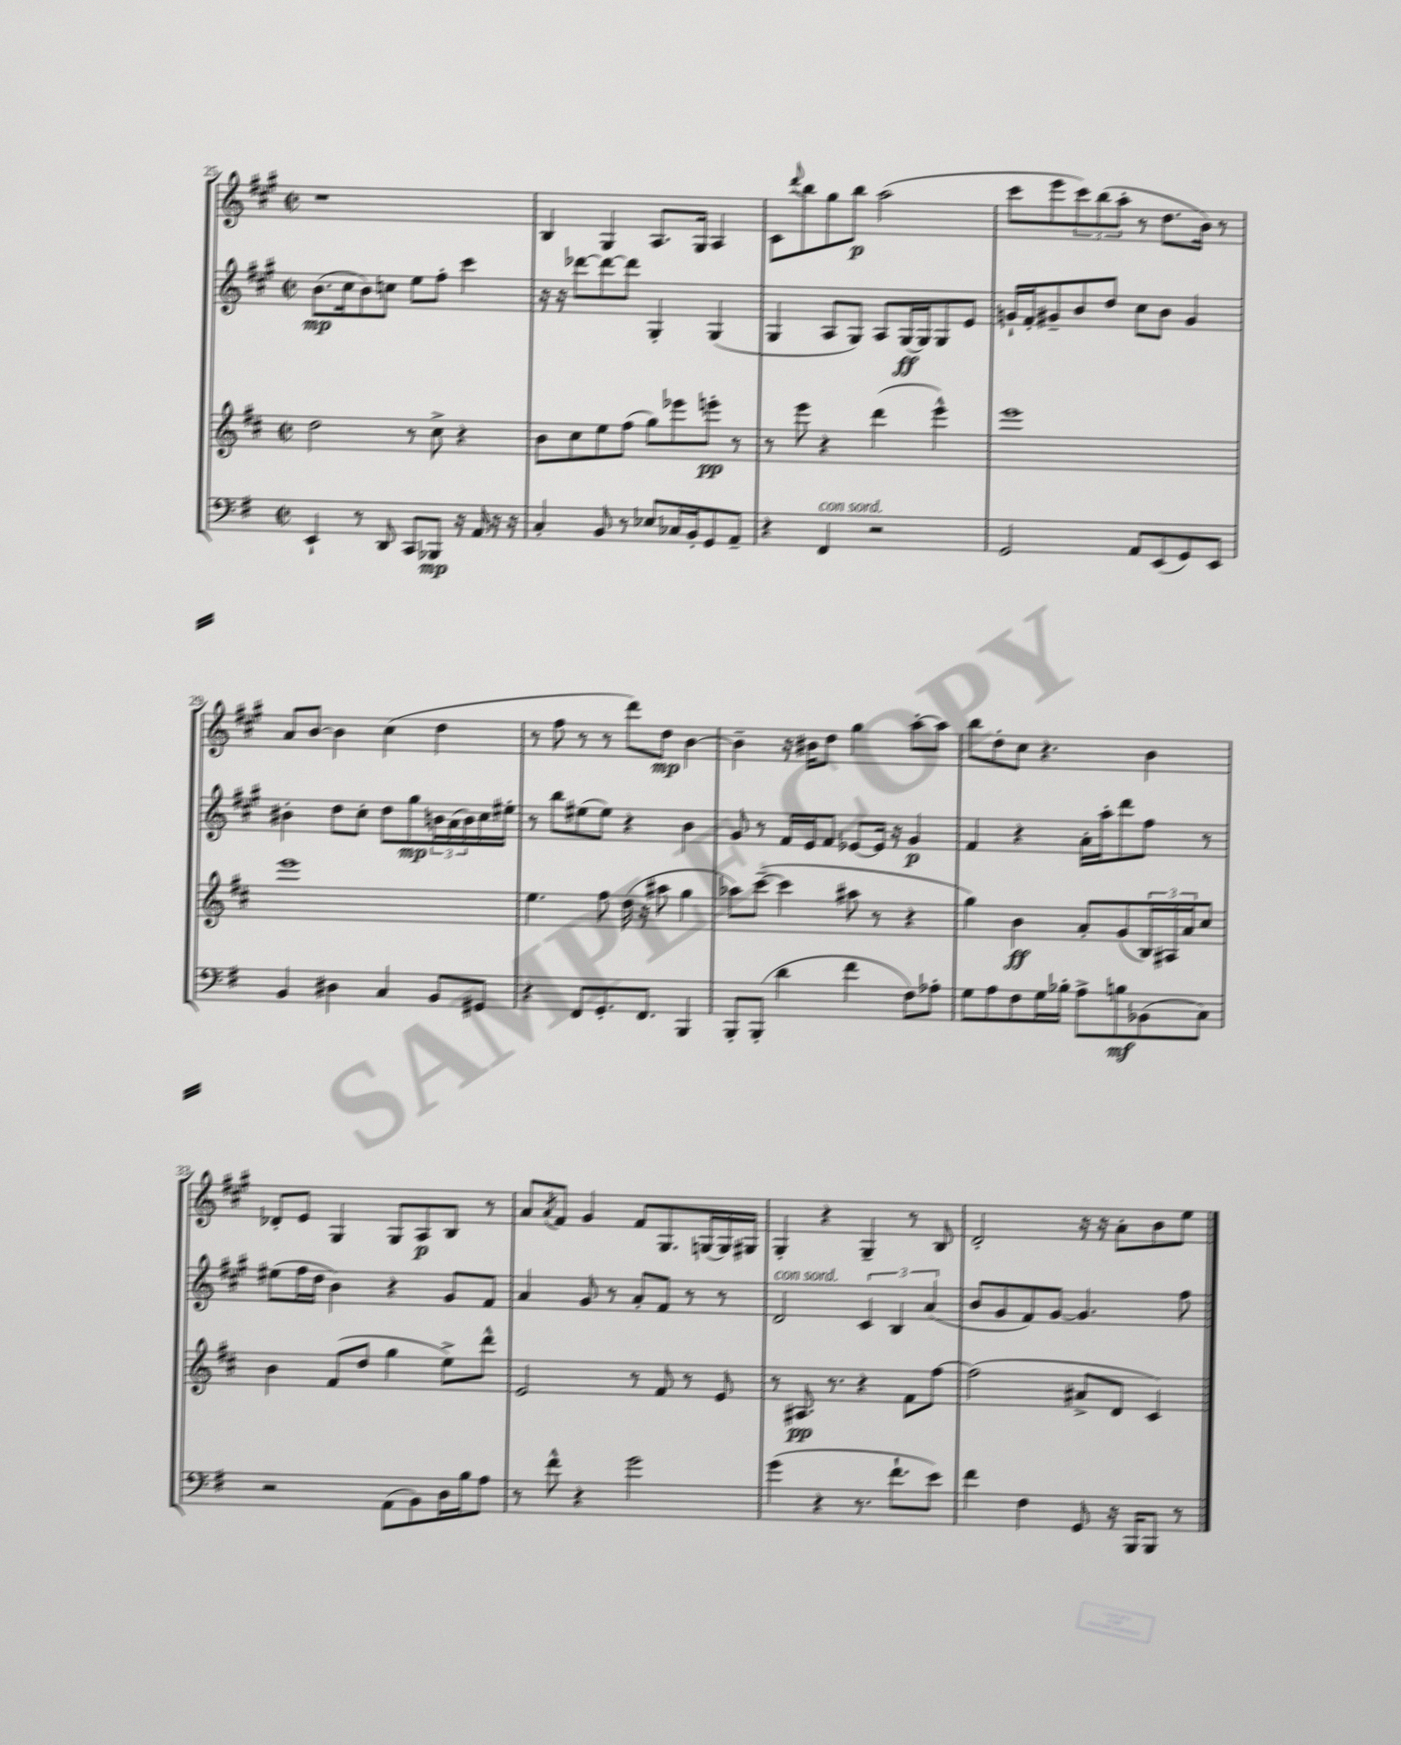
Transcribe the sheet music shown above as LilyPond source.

<<
\new StaffGroup <<
\new Staff = "s0" {
    \clef treble \key a \major \defaultTimeSignature \time 2/2
    r1 |
    b4 gis4 a8. gis16 a4 |
    cis'8 \appoggiatura { d'''8 } b''8 gis''8 b''8\p a''2( |
    cis'''8 e'''8 \tuplet 3/2 { cis'''8) b''8( a''8-. } r8 d''8. b'16) r8 |
    a'8 b'8~ b'4 cis''4( d''4 |
    r8 fis''8 r8 r8 d'''8) d''8\mp b'4~ |
    b'4-- r16 bis'16 d''8 gis''4 a''8~-. a''8 |
    b''8 d''8-. cis''8 r4. b'4 |
    des'8-. e'8 gis4 gis8 a8\p b8 r8 |
    a'8 \acciaccatura { a'8 } fis'8 gis'4 fis'8 gis8. g16~ g16 gis16 |
    gis4-. r4 gis4-- r8 b8 |
    d'2-. r16 r16 a'8-. b'8 e''8 \bar "|." |
}
\new Staff = "s1" {
    \clef treble \key a \major \defaultTimeSignature \time 2/2
    b'8.\mp( cis''16 b'8) c''8 e''8 fis''8-. cis'''4 |
    r16 r16 des'''8~ des'''8~ des'''8 gis4-. gis4( |
    gis4 a8 gis8) a8 gis16~\ff gis16 gis8 e'8 |
    g'16-! fis'16-. gis'8-- b'8 d''8 cis''8 b'8 gis'4 |
    bis'4-. d''8 cis''8-. d''8 gis''8\mp \tuplet 3/2 { b'16 a'16( b'16) } cis''16 eis''16-. |
    r8 b''8 eis''8( eis''8) r4 b'4 |
    gis'8 r8 fis'16 e'16 fis'8 ees'8~ ees'16 r16 gis'4\p |
    fis'4 r4 a'16-. a''16-. d'''8 fis''8 r8 |
    eis''8( fis''16 d''16 b'4) r4 gis'8 fis'8 |
    a'4 gis'8 r8 a'8-. fis'8 r8 r8 |
    d'2^\markup { \italic "con sord." } \tuplet 3/2 { cis'4 b4 a'4( } |
    b'8 gis'8 fis'8) gis'8~ gis'4. fis''8 \bar "|." |
}
\new Staff = "s2" {
    \clef treble \key d \major \defaultTimeSignature \time 2/2
    d''2 r8 cis''8-> r4 |
    b'8 cis''8 e''8 fis''8( g''8) ees'''8 e'''8-.\pp r8 |
    r8 e'''8 r4 d'''4( e'''4-^) |
    e'''1 |
    e'''1 |
    e''4. fis''8 d''16( r16 ais''8 g''4 |
    aes''8) cis'''8~--( cis'''4 ais''8 r8 r4 |
    g''4) b'4\ff a'8-. g'8( \tuplet 3/2 { b16) ais16 a'16 } cis''8 |
    b'4 fis'8( d''8 g''4 e''8->) d'''8-^ |
    e'2 r8 fis'8 r8 e'8 |
    r8 ais8.\pp r8. r4 fis'8 fis''8~ |
    fis''2( ais'8-> d'8 cis'4) \bar "|." |
}
\new Staff = "s3" {
    \clef bass \key g \major \defaultTimeSignature \time 2/2
    e,4-! r8 d,8 c,8 bes,,8\mp r16 a,16 r16 r16 |
    c4-. b,8 r8 ees8 ces16 b,16-. g,8 a,8-- |
    r4 fis,4^\markup { \italic "con sord." } r2 |
    g,2 a,8 e,8( g,8) e,8 |
    b,4 dis4 c4 b,8 gis,8 |
    r4 fis,8 g,8.-. fis,8. b,,4 |
    b,,8-. b,,8-.( d'4 fis'4 fis8) aes8-. |
    g8 a8 fis8 g16 bes16-. a8-> b8\mf bes,8( c8) |
    r2 a,8( b,8) d16 b16 a8 |
    r8 fis'8-^ r4 g'2 |
    g'4( r4 r8. fis'8.-! e'8) |
    fis'4 fis4 g,8 r16 b,,16 b,,8 r8 \bar "|." |
}
>>
>>
\layout { \context { \Score currentBarNumber = #25 } }
